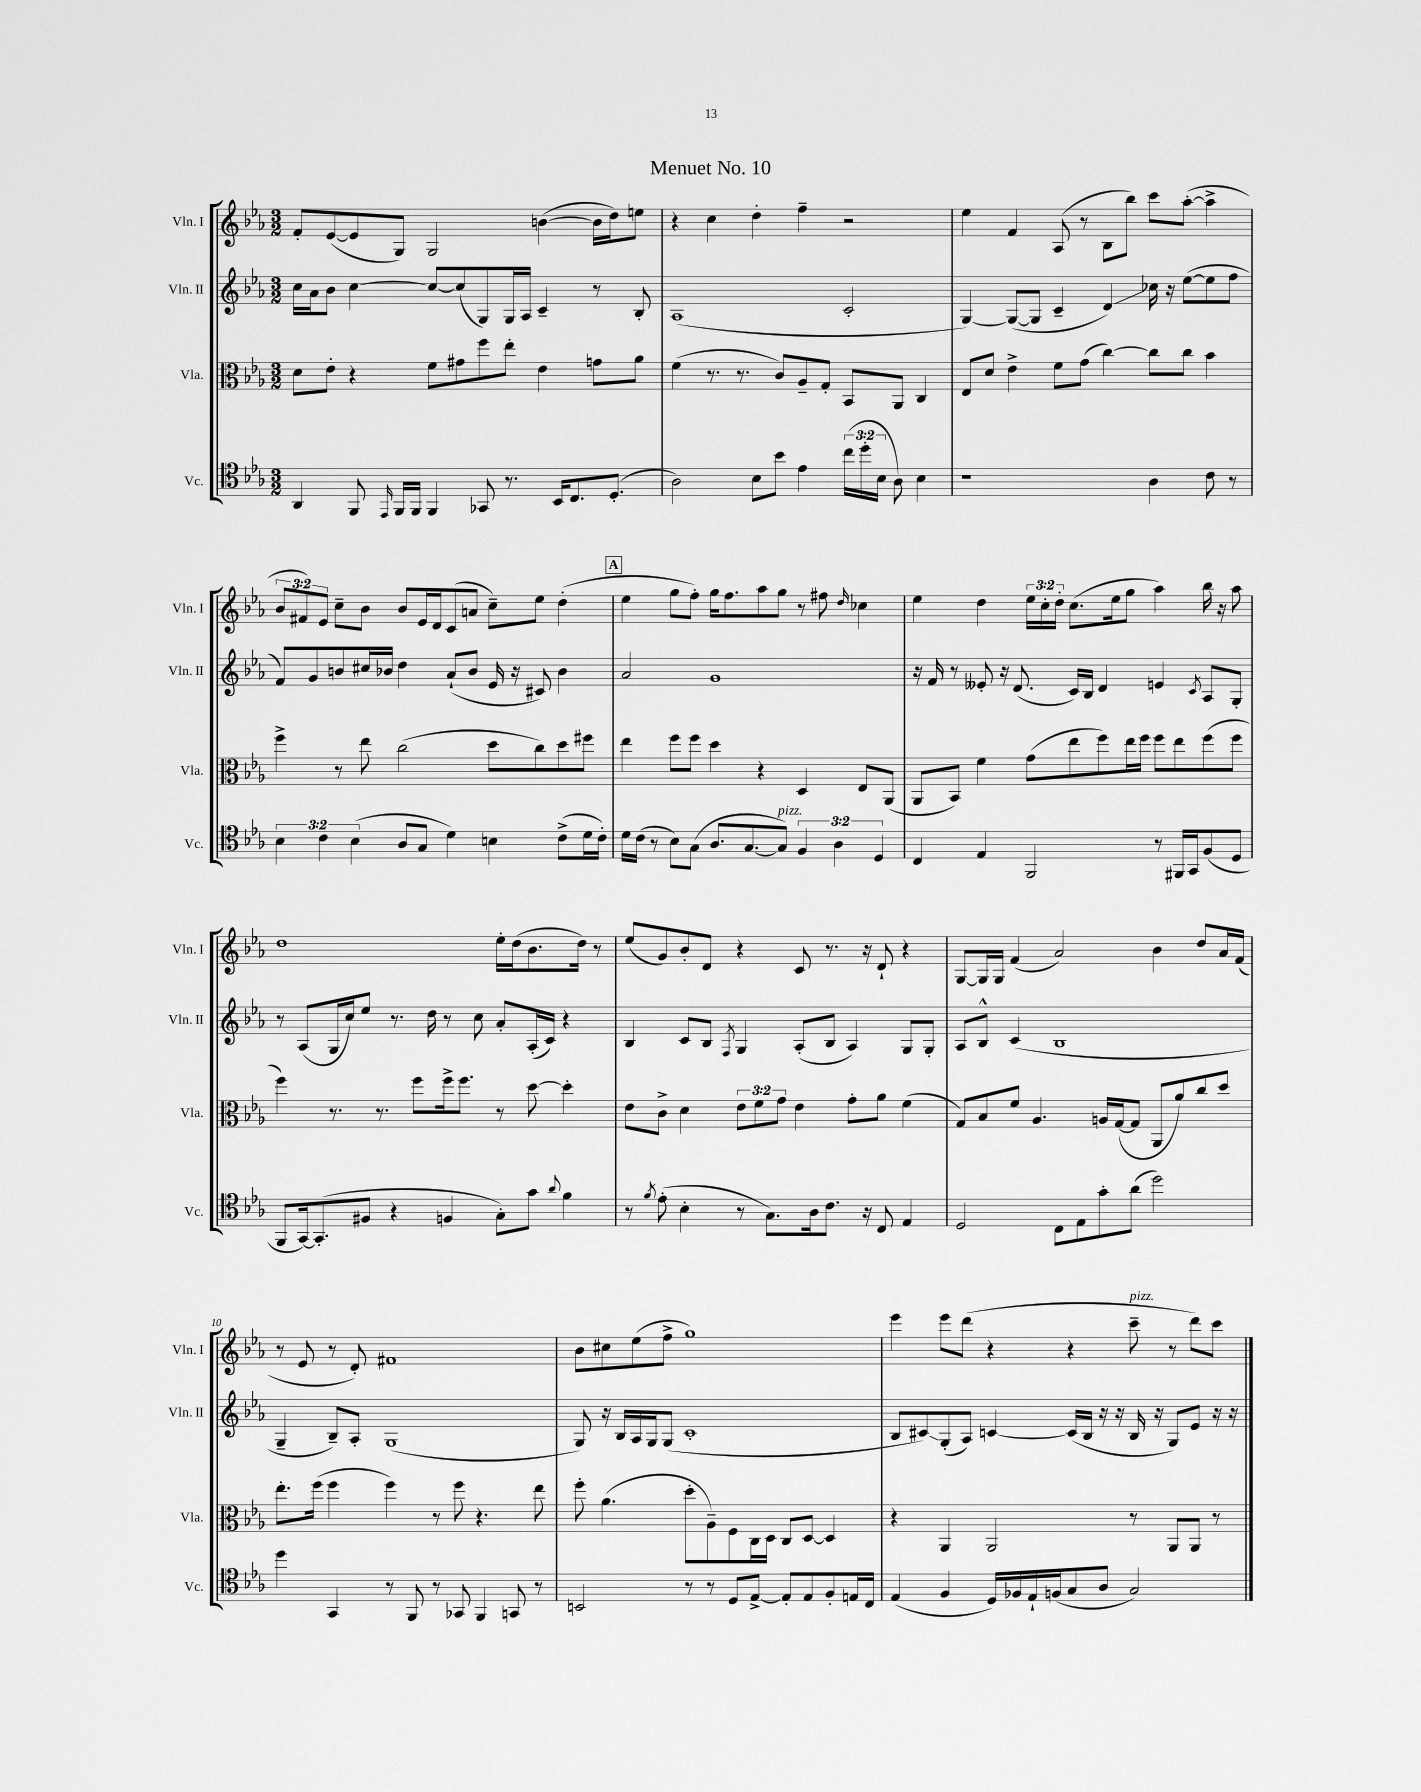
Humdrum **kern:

**kern	**kern	**kern	**kern
*staff4	*staff3	*staff2	*staff1
*clefC4	*clefC3	*clefG2	*clefG2
*k[b-e-a-]	*k[b-e-a-]	*k[b-e-a-]	*k[b-e-a-]
*M3/2	*M3/2	*M3/2	*M3/2
4AA-	8d	16cc	8f'
.	.	16a-	.
.	8e-'	8b-	([8e-
8FF	4r	[4cc	8e-]
16qqEE-	.	.	.
16FF	.	.	8G)
16FF	.	.	.
4FF	8f	8cc_	2G
.	8g#	(8cc]	.
8GG-	8ff	8G)	.
8.r	8ee-'	16G	.
.	.	16A-	.
.	4e-	4c~	([4b
16BB-	.	.	.
8.C	.	.	.
.	8g	8r	16b]
(8.D'	.	.	16dd)
.	8a-	8B-'	8ee
=	=	=	=
2A-)	(4f	(1A-	4r
.	8.r	.	4cc
.	8.r	.	.
8B-	.	.	4dd'
8b-	8c)	.	.
4e-	8A-~	.	4ff~
.	8G'	.	.
(24cc	8BB-	2c'	2r
24dd'	.	.	.
24B-	.	.	.
8A-)	8AA-	.	.
4B-	4C	.	.
=	=	=	=
1r	8E-	[4G)	4ee-
.	8d	.	.
.	4e-^	(8G_	4f
.	.	8G]	.
.	8f	4c~	(8A-
.	(8g	.	8r
.	[4cc)	4d)	8B-
.	.	.	8bb-)
4A-	8cc]	16cc-	8ccc
.	.	16r	.
.	8cc	([8ee-	([8aa-'
8c	4b-	8ee-]	4aa-^]
8r	.	8ff	.
=	=	=	=
6B-	4ff^	8f)	12b-
.	.	.	12f#)
.	.	8g	.
6c	.	.	12e-
.	8r	8b	8cc~
(6B-	.	.	.
.	8ee-	16cc#	8b-
.	.	16b-	.
8A-	(2cc	4dd	8b-
8G	.	.	16e-
.	.	.	16d
4d)	.	(8a-`	(8c
.	.	8b-	8a
4B	8dd	16e-	8cc~)
.	.	16r	.
.	8cc)	8c#)	8ee-
(8c^	8dd	4b-	(4dd'
16d	8ff#	.	.
16c')	.	.	.
=	=	=	=
16d	4ee-	2a-	4ee-
(16c	.	.	.
8r	.	.	.
8B-)	8ff	.	8gg
(8G	8ff	.	8ff')
8.A-	4dd	1g	16gg
.	.	.	8.ff
[8.G	.	.	.
.	4r	.	8aa-
8G])	.	.	8gg
6F	4D	.	8r
.	.	.	8ff#
6A-	.	.	.
.	.	.	16qqdd
.	8E-	.	4cc-
6D	.	.	.
.	(8AA-	.	.
=	=	=	=
4C	8AA-	16r	4ee-
.	.	16f	.
.	8BB-)	8r	.
4E-	4f	8e--'	4dd
.	.	16r	.
.	.	(8.d	.
2FF	(8g	.	24ee-
.	.	.	24cc'
.	.	.	24dd'
.	8ee-	16c)	(8.cc
.	.	16B-	.
.	8ff)	4d	.
.	.	.	16ee-
.	16ee-	.	8gg
.	16ff	.	.
8r	8ff	4e	4aa-)
16FF#	8ee-	.	.
16GG	.	.	.
.	.	8qc	.
(8F	(8ff	8A-	16bb-
.	.	.	16r
8D	8ff	8G'	8aa-
=	=	=	=
8FF	4ff)	8r	1dd
[16GG)	.	(8A-	.
(8.GG']	.	.	.
.	8.r	16G	.
.	.	16cc)	.
8F#	.	8ee-	.
.	8.r	.	.
4r	.	8.r	.
.	8ff	.	.
.	.	16dd	.
4F	16ff^	8r	.
.	8.ff	.	.
.	.	8cc	.
8G')	8r	8a-'	16ee-'
.	.	.	(16dd
8g	[8dd	(16A-'	8.b-
.	.	16c)	.
8qqa-	.	.	.
4f	4dd']	4r	.
.	.	.	16dd)
.	.	.	8r
=	=	=	=
8r	8e-	4B-	(8ee-
8qf	.	.	.
(8e-'	8c^	.	8g)
4B-'	4d	8c	8b-'
.	.	8B-	8d
.	.	8qF	.
8r	12e-	4G	4r
.	12f	.	.
8.G)	.	.	.
.	12g	.	.
.	4e-	(8A-'	8c
16A-	.	.	.
8.c	.	8B-	8.r
.	8g'	4A-)	.
16r	.	.	16r
8C	8a-	.	8d`
4E-	(4f	8G	4r
.	.	8G'	.
=	=	=	=
2D	8G)	8A-	[8G
.	8B-	8B-^^	16G]
.	.	.	16G
.	8f	(4c	(4f
.	4.A-	.	.
8C	.	1B-	2a-)
8E-	.	.	.
8g'	16A	.	.
.	([16G	.	.
(8a-	8G]	.	.
2dd)	8AA-	.	4b-
.	8a-)	.	.
.	8cc	.	8dd
.	8dd	.	16a-
.	.	.	(16f
=	=	=	=
4dd	8.ee-'	4G~	8r
.	.	.	8e-
.	(16ff	.	.
4GG	4ff	8B-~)	8r
.	.	8A-'	8d')
8r	4ff)	(1G	1f#
8FF	.	.	.
8r	8r	.	.
8GG-	8ff	.	.
4FF	4.r	.	.
8GG	.	.	.
8r	8ee-	.	.
=	=	=	=
2BB	8ff'	8G)	8b-
.	(4.a-	16r	8cc#
.	.	16B-	.
.	.	16A-	(8ee-
.	.	16G	.
.	.	(8G	8ff^
8r	8dd'	1c'	1gg)
8r	8A-~)	.	.
8D	8F	.	.
[8E-^	16C	.	.
.	16D	.	.
8E-']	8C	.	.
8E-	[8D	.	.
8F'	4D]	.	.
16E	.	.	.
16C	.	.	.
=	=	=	=
(4E-	4r	8B-	4eee-
.	.	8c#)	.
4F	4AA-	(8G'	8eee-
.	.	8A-)	(8ddd
16D)	2AA-	[4c	4r
16F-	.	.	.
16E-`	.	.	.
(16F	.	.	.
8G	.	(16c]	4r
.	.	16B-	.
8A-	.	16r	.
.	.	16r	.
2G)	8r	16B-	8ccc~
.	.	16r	.
.	8AA-	8G)	8r
.	8AA-	8e-	8ddd)
.	8r	16r	8ccc
.	.	16r	.
==	==	==	==
*-	*-	*-	*-
